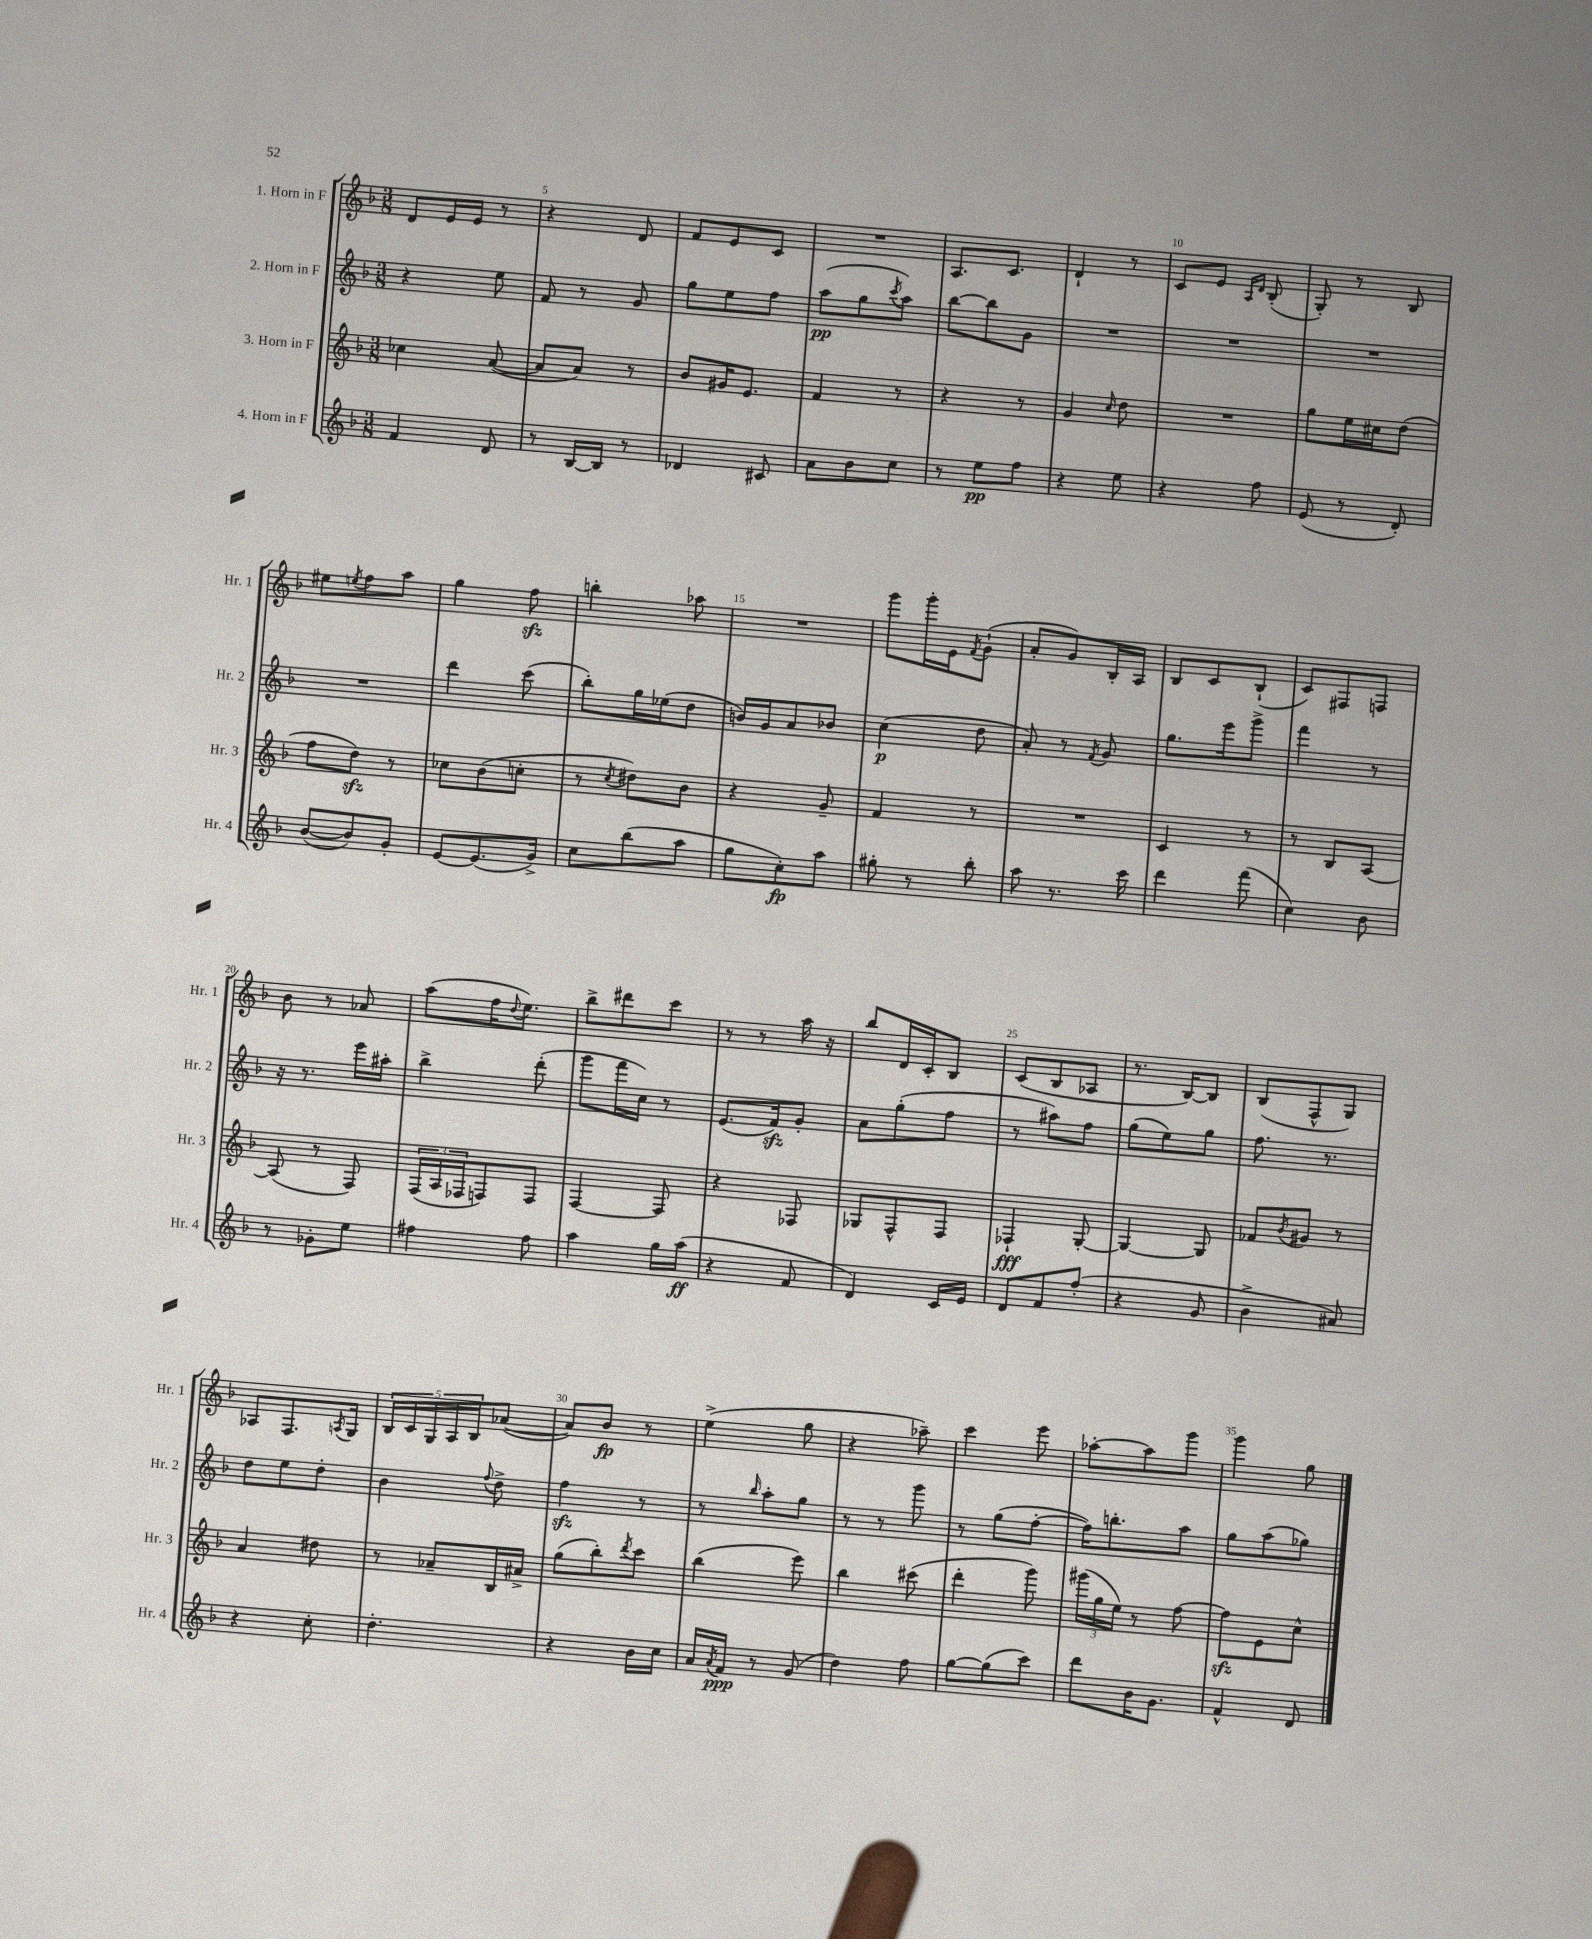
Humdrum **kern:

**kern	**dynam	**kern	**dynam	**kern	**dynam	**kern	**dynam
*part4	*part4	*part3	*part3	*part2	*part2	*part1	*part1
*staff4	*staff4	*staff3	*staff3	*staff2	*staff2	*staff1	*staff1
*I"4. Horn in F	*	*I"3. Horn in F	*	*I"2. Horn in F	*	*I"1. Horn in F	*
*I'Hr. 4	*	*I'Hr. 3	*	*I'Hr. 2	*	*I'Hr. 1	*
*clefG2	*	*clefG2	*	*clefG2	*	*clefG2	*
*k[b-]	*	*k[b-]	*	*k[b-]	*	*k[b-]	*
*M3/8	*	*M3/8	*	*M3/8	*	*M3/8	*
=4	=4	=4	=4	=4	=4	=4	=4
4f/	.	4cc-X\	.	4r	.	8d/L	.
.	.	.	.	.	.	16e/L	.
.	.	.	.	.	.	16e/JJ	.
8d/	.	([8a/	.	8ee\	.	8r	.
=5	=5	=5	=5	=5	=5	=5	=5
8r	.	8a/L]	.	8f/	.	4r	.
[16B-/LL	.	8a/J)	.	8r	.	.	.
16B-/JJ]	.	.	.	.	.	.	.
8r	.	8r	.	8g/	.	8d/	.
=6	=6	=6	=6	=6	=6	=6	=6
4d-X/	.	8b-/L	.	8gg\L	.	8f/L	.
.	.	16g#X/K	.	8ee\	.	8e/	.
.	.	8.e/J	.	.	.	.	.
8c#X/	.	.	.	8ff\J	.	8c/J	.
=7	=7	=7	=7	=7	=7	=7	=7
8a\L	.	4f/	.	(8aa\L	pp	4.r	.
8b-\	.	.	.	8gg\	.	.	.
.	.	.	.	8qccc/	.	.	.
8cc\J	.	8r	.	8aa\J)	.	.	.
=8	=8	=8	=8	=8	=8	=8	=8
8r	.	4r	.	[8bb-\L	.	8.A/L	.
8ee\L	pp	.	.	8bb-\]	.	.	.
.	.	.	.	.	.	8.c/J	.
8ff\J	.	8r	.	8g\J	.	.	.
=9	=9	=9	=9	=9	=9	=9	=9
4r	.	4g/	.	4.r	.	4d`/	.
.	.	16qqcc/	.	.	.	.	.
8ee\	.	8dd\	.	.	.	8r	.
=10	=10	=10	=10	=10	=10	=10	=10
4r	.	4.r	.	4.r	.	8c/L	.
.	.	.	.	.	.	8e/J	.
.	.	.	.	.	.	16qqA/LL	.
.	.	.	.	.	.	16qqd/JJ	.
8ff\	.	.	.	.	.	(8B-'/	.
=11	=11	=11	=11	=11	=11	=11	=11
(8e/	.	8gg\L	.	4.r	.	8G'/)	.
8r	.	16ee\L	.	.	.	8r	.
.	.	16cc#X\J	.	.	.	.	.
8d'/)	.	(8dd\J	.	.	.	8B-/	.
!!LO:LB:g=z
=12	=12	=12	=12	=12	=12	=12	=12
([8b-/L	.	8ff\L	.	4.r	.	8ee#X\L	.
.	.	.	.	.	.	8qeen/	.
8b-/])	.	8ddzz\J)	.	.	.	8ff\	.
8g'/J	.	8r	.	.	.	8aa\J	.
=13	=13	=13	=13	=13	=13	=13	=13
[8e/L	.	8cc-X\L	.	4ddd\	.	4gg\	.
(8.e/]	.	(8b-\	.	.	.	.	.
.	.	8ccn'\J	.	(8ccc\	.	8ffzz\	.
16g^/Jk)	.	.	.	.	.	.	.
=14	=14	=14	=14	=14	=14	=14	=14
8cc\L	.	8r	.	8bb-'\L)	.	4bbn'\	.
.	.	8qcc/	.	.	.	.	.
(8bb-\	.	8dd#X\L)	.	16gg\L	.	.	.
.	.	.	.	(16ee-X\J	.	.	.
8aa\J	.	8b-\J	.	8dd\J	.	8aa-X\	.
=15	=15	=15	=15	=15	=15	=15	=15
8gg\L	.	4r	.	16bn/LL)	.	4.r	.
.	.	.	.	16g/J	.	.	.
8cc'\)	fp	.	.	8a/	.	.	.
8aa\J	.	8g~/	.	8b-X/J	.	.	.
=16	=16	=16	=16	=16	=16	=16	=16
8gg#X'\	.	4f/	.	(4cc\	p	8ggg\L	.
8r	.	.	.	.	.	16ggg'\L	.
.	.	.	.	.	.	16e\J	.
.	.	.	.	.	.	8qf/	.
8bb-'\	.	8r	.	8dd\	.	(8g`\J	.
=17	=17	=17	=17	=17	=17	=17	=17
8aa\	.	4.r	.	8a'/)	.	8a'/L	.
8.r	.	.	.	8r	.	8g/)	.
.	.	.	.	8qf/	.	.	.
.	.	.	.	8g/	.	16B-'/L	.
16ccc\	.	.	.	.	.	16A/JJ	.
=18	=18	=18	=18	=18	=18	=18	=18
4ddd\	.	4c/	.	8.gg\L	.	8B-/L	.
.	.	.	.	.	.	8c/	.
.	.	.	.	16eee\k	.	.	.
(8fff\	.	8r	.	8ggg^\J	.	(8B-`/J	.
=19	=19	=19	=19	=19	=19	=19	=19
4cc\)	.	8r	.	4fff\	.	8c/L)	.
.	.	8B-/L	.	.	.	8F#X/	.
8b-\	.	[8A/J	.	8r	.	8Fn/J	.
!!LO:LB:g=z
=20	=20	=20	=20	=20	=20	=20	=20
8r	.	(8A/]	.	16r	.	8b-\	.
.	.	.	.	8.r	.	.	.
8g-X'\L	.	8r	.	.	.	8r	.
8ee\J	.	8F/)	.	16eee\LL	.	8a-X/	.
.	.	.	.	16aa#X'\JJ	.	.	.
=21	=21	=21	=21	=21	=21	=21	=21
4ff#X\	.	(24F/LL	.	4bb-^\	.	(8aa\L	.
.	.	24A/	.	.	.	.	.
.	.	24F-X/J	.	.	.	.	.
.	.	8Fn/)	.	.	.	16ff\K	.
.	.	.	.	.	.	8qqdd/	.
.	.	.	.	.	.	8.ee\J)	.
8ff#\	.	8F/J	.	(8ddd'\	.	.	.
=22	=22	=22	=22	=22	=22	=22	=22
4aa\	.	[4F/	.	8ggg\L	.	8bb-^\L	.
.	.	.	.	16fff\L	.	8ddd#X\	.
.	.	.	.	16cc\JJ)	.	.	.
16gg\LL	.	8F/]	.	8r	.	8ccc\J	.
(16aa\JJ	ff	.	.	.	.	.	.
=23	=23	=23	=23	=23	=23	=23	=23
4r	.	4r	.	(8.e/L	.	8r	.
.	.	.	.	.	.	8r	.
.	.	.	.	16fzz/k)	.	.	.
8f/	.	8F-X/	.	8g'/J	.	16aa\	.
.	.	.	.	.	.	16r	.
=24	=24	=24	=24	=24	=24	=24	=24
4d/)	.	8G-X/L	.	8a\L	.	8bb-/L	.
.	.	8F^^/	.	(8gg'\	.	16d/L	.
.	.	.	.	.	.	16c'/J	.
16c/LL	.	8F/J	.	8ff\J	.	8B-/J	.
16e/JJ	.	.	.	.	.	.	.
=25	=25	=25	=25	=25	=25	=25	=25
8d/L	.	4F-X`/	fff	8r	.	(8c/L	.
8f/	.	.	.	8aa#X\L)	.	8B-/	.
(8ff'/J	.	[8G'/	.	8ff\J	.	8A-X/J	.
=26	=26	=26	=26	=26	=26	=26	=26
4r	.	4G/_	.	(8gg\L	.	8.r	.
.	.	.	.	8ee\)	.	.	.
.	.	.	.	.	.	[16B-/KL)	.
8g/	.	8G/]	.	8gg\J	.	8B-/J]	.
=27	=27	=27	=27	=27	=27	=27	=27
4b-^\	.	8f-X/L	.	8.ff\	.	(8B-/L	.
.	.	8qb-/	.	.	.	.	.
.	.	8g#X/J	.	.	.	8F^^/	.
.	.	.	.	8.r	.	.	.
8a#X/)	.	8r	.	.	.	8G/J)	.
!!LO:LB:g=z
=28	=28	=28	=28	=28	=28	=28	=28
4r	.	4a/	.	8dd\L	.	8A-X/L	.
.	.	.	.	8ee\	.	8.F/	.
8cc'\	.	8dd#X\	.	8dd'\J	.	.	.
.	.	.	.	.	.	8qAn/	.
.	.	.	.	.	.	16G/Jk	.
=29	=29	=29	=29	=29	=29	=29	=29
4.dd'\	.	8r	.	4b-\	.	20B-/LL	.
.	.	.	.	.	.	20c/	.
.	.	.	.	.	.	20G/	.
.	.	8a-X~/L	.	.	.	.	.
.	.	.	.	.	.	20A/	.
.	.	.	.	.	.	20B-/J	.
.	.	.	.	8qqff/	.	.	.
.	.	16B-/L	.	8dd^\	.	([8a-X/J	.
.	.	16a#X^/JJ	.	.	.	.	.
=30	=30	=30	=30	=30	=30	=30	=30
4r	.	(8gg\L	.	4ffzz\	.	8a-/L])	.
.	.	8bb-'\)	.	.	.	8b-/J	fp
.	.	8qddd/	.	.	.	.	.
16b-\LL	.	8ccc\J	.	8r	.	8r	.
16cc\JJ	.	.	.	.	.	.	.
=31	=31	=31	=31	=31	=31	=31	=31
16a/LL	.	(4bb-\	.	8r	.	(4ee^\	.
8qa/	.	.	.	.	.	.	.
16f/JJ	ppp	.	.	.	.	.	.
.	.	.	.	16qqbb-/	.	.	.
8r	.	.	.	8aa'\L	.	.	.
(8g/	.	8eee\)	.	8gg\J	.	8gg\	.
=32	=32	=32	=32	=32	=32	=32	=32
4dd\)	.	4bb-\	.	8r	.	4r	.
.	.	.	.	8r	.	.	.
8ff\	.	(8ccc#X\	.	8ggg\	.	8aa-X~\)	.
=33	=33	=33	=33	=33	=33	=33	=33
[8gg\L	.	4ddd'\	.	8r	.	4ccc\	.
(8gg\]	.	.	.	(8gg\L	.	.	.
8ccc\J)	.	8ggg\)	.	[8ff'\J	.	8eee\	.
=34	=34	=34	=34	=34	=34	=34	=34
8ddd\L	.	(24ggg#X\LL	.	16ff\KL])	.	[8aa-X'\L	.
.	.	24gg\	.	.	.	.	.
.	.	.	.	8.bbn'\	.	.	.
.	.	24ee\JJ)	.	.	.	.	.
16b-\K	.	8r	.	.	.	8aa-\]	.
8.g\J	.	.	.	.	.	.	.
.	.	[8ff\	.	8aa\J	.	8ggg\J	.
=35	=35	=35	=35	=35	=35	=35	=35
4f^^/	.	8ffzz\L]	.	8gg\L	.	4ggg\	.
.	.	8e\	.	(8aa\	.	.	.
8d/	.	8cc^^\J	.	8gg-X\J)	.	8gg\	.
==	==	==	==	==	==	==	==
*-	*-	*-	*-	*-	*-	*-	*-
